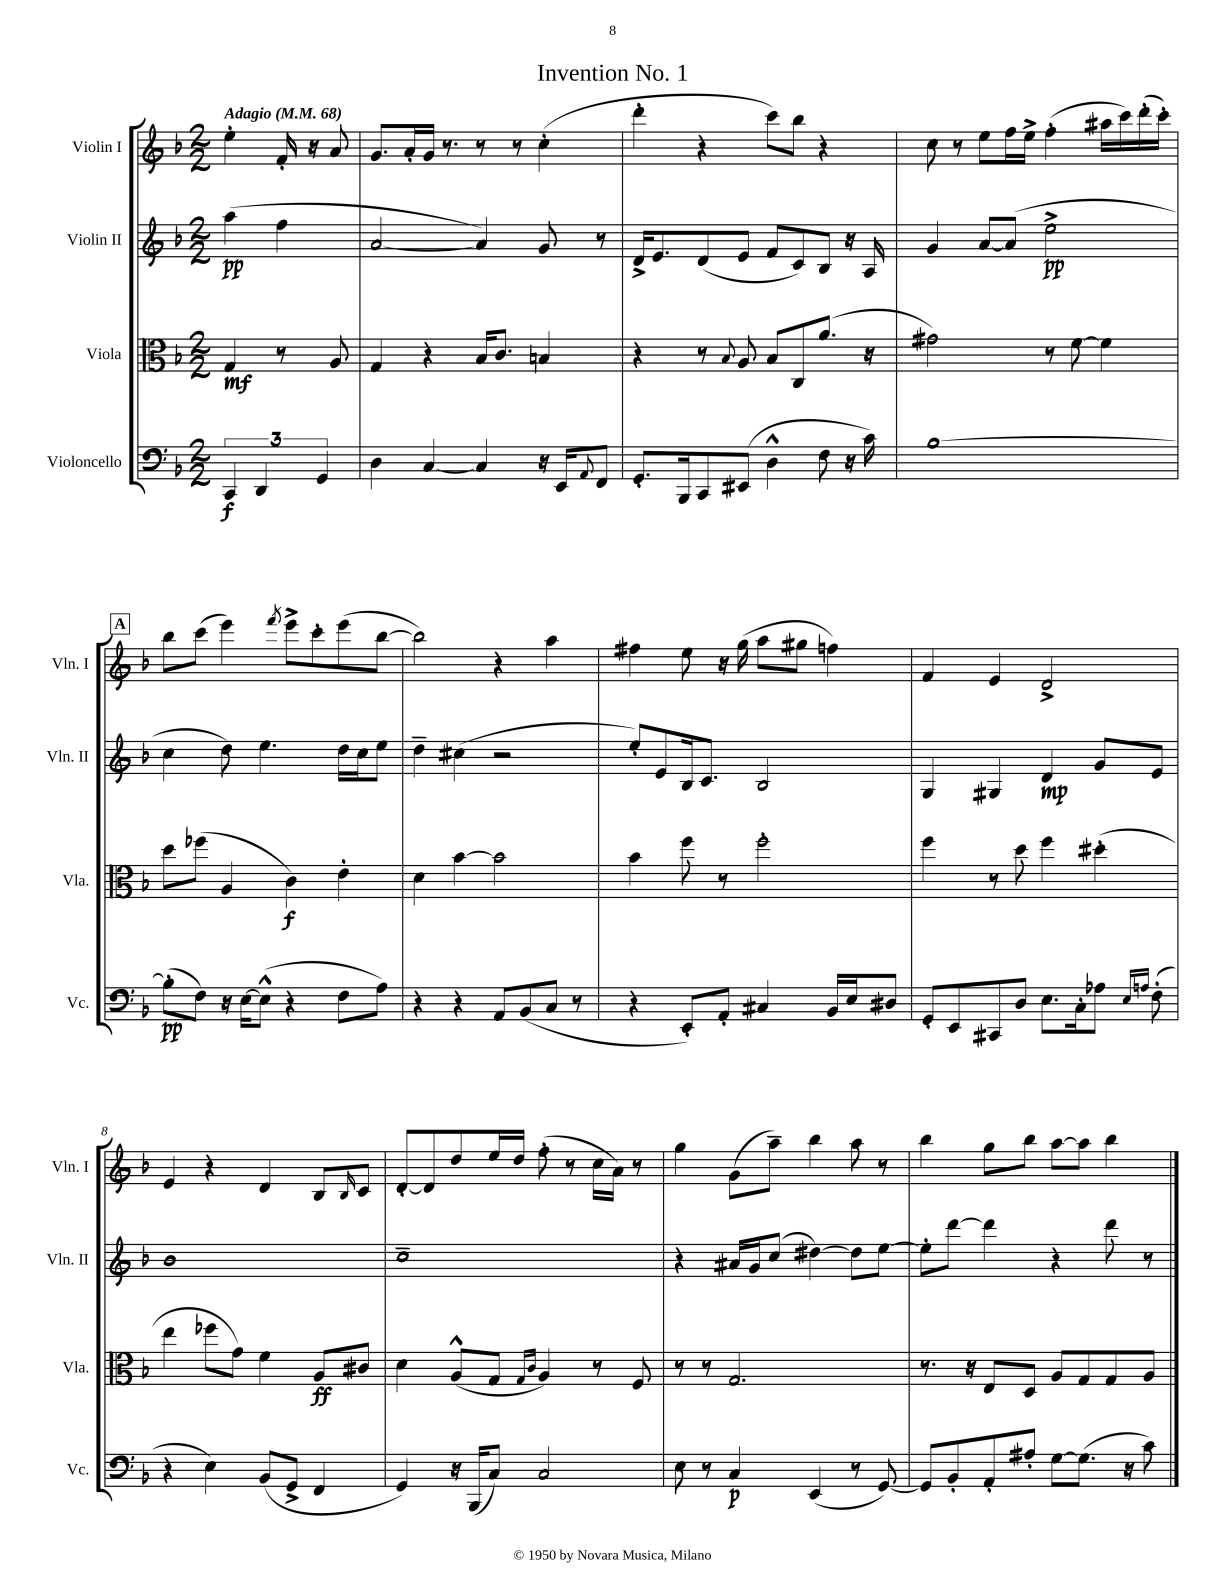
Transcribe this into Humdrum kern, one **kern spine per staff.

**kern	**kern	**kern	**kern
*staff4	*staff3	*staff2	*staff1
*clefF4	*clefC3	*clefG2	*clefG2
*k[b-]	*k[b-]	*k[b-]	*k[b-]
*M2/2	*M2/2	*M2/2	*M2/2
*MM68	*MM68	*MM68	*MM68
6CC	4G	(4aa	4ee'
6DD	.	.	.
.	8r	4ff	16f'
.	.	.	16r
6GG	.	.	.
.	8A	.	8a
=	=	=	=
4D	4G	[2a	8.g
.	.	.	16a'
[4C	4r	.	16g
.	.	.	8.r
4C]	16B-	4a])	8r
.	8.c	.	.
.	.	.	8r
16r	4B	8g	(4cc'
16EE	.	.	.
8qqAA	.	.	.
8FF	.	8r	.
=	=	=	=
8.GG'	4r	16d^	4ddd'
.	.	8.e	.
16BBB-	.	.	.
8CC	8r	(8d	4r
.	8qqB-	.	.
(8EE#	8A	8e	.
4D^^	8B-	8f	8ccc)
.	8C	8c)	8bb-
8F	(8.a	8B-	4r
16r	.	16r	.
16c)	16r	16A	.
=	=	=	=
[1B-	2g#)	4g	8cc
.	.	.	8r
.	.	[8a	8ee
.	.	(8a]	16ff
.	.	.	16ee^
.	8r	2ee^	(4ff'
.	[8f	.	.
.	4f]	.	16aa#
.	.	.	16ccc)
.	.	.	(16ddd'
.	.	.	16ccc')
=	=	=	=
(8B-']	8dd	4cc	8bb-
8F)	(8ff-	.	(8ccc
16r	4A	8dd)	4eee)
[16E	.	.	.
(8E^^]	.	4.ee	.
.	.	.	8qfff
4r	4c)	.	8eee^
.	.	.	8ccc'
8F	4e'	16dd	(8eee
.	.	16cc	.
8A)	.	8ee	[8bb-
=	=	=	=
4r	4d	4dd~	2bb-])
4r	[4b-	(4cc#	.
8AA	2b-]	2r	4r
(8BB-	.	.	.
8C	.	.	4aa
8r	.	.	.
=	=	=	=
4r	4b-	8ee')	4ff#
.	.	8e	.
8EE')	8ff	16B-	8ee
.	.	8.c	.
8AA'	8r	.	16r
.	.	.	(16gg
4C#	2ff'	2B-	8aa
.	.	.	8gg#
16BB-	.	.	4ff)
16E	.	.	.
8D#	.	.	.
=	=	=	=
8GG'	4ff	4G	4f
8EE	.	.	.
8CC#	8r	4G#	4e
8D	8dd	.	.
8.E	4ff	4d	2d^
16C'	.	.	.
8A-	(4dd#'	8g	.
16qqE	.	.	.
16qqA	.	.	.
(8F'	.	8e	.
=	=	=	=
4r	4ee	1b-	4e
4E)	8ff-	.	4r
.	8g)	.	.
(8BB-	4f	.	4d
8GG^	.	.	.
4FF	8A	.	8B-
.	.	.	16qqB-
.	8c#	.	8c
=	=	=	=
4GG)	4d	1cc~	[8d'
.	.	.	8d]
16r	(8A^^	.	8dd
(16BBB-	.	.	.
8C)	8G	.	16ee
.	.	.	16dd
.	16qqG	.	.
.	16qqc	.	.
2C	4A)	.	(8ff'
.	.	.	8r
.	8r	.	16cc
.	.	.	16a)
.	8F	.	8r
=	=	=	=
8E	8r	4r	4gg
8r	8r	.	.
4C	2.G	16a#	(8g
.	.	16g	.
.	.	(8cc	8aa~)
(4EE	.	[4dd#)	4bb-
8r	.	8dd#]	8aa
[8GG)	.	[8ee	8r
=	=	=	=
8GG]	8.r	8ee']	4bb-
8BB-'	.	[8ddd	.
.	16r	.	.
8AA'	8E	4ddd]	8gg
8A#'	8D	.	8bb-
[8G	8A	4r	[8aa
(8.G]	8G	.	8aa]
.	8G	8ddd	4bb-
16r	.	.	.
8c)	8A	8r	.
==	==	==	==
*-	*-	*-	*-
